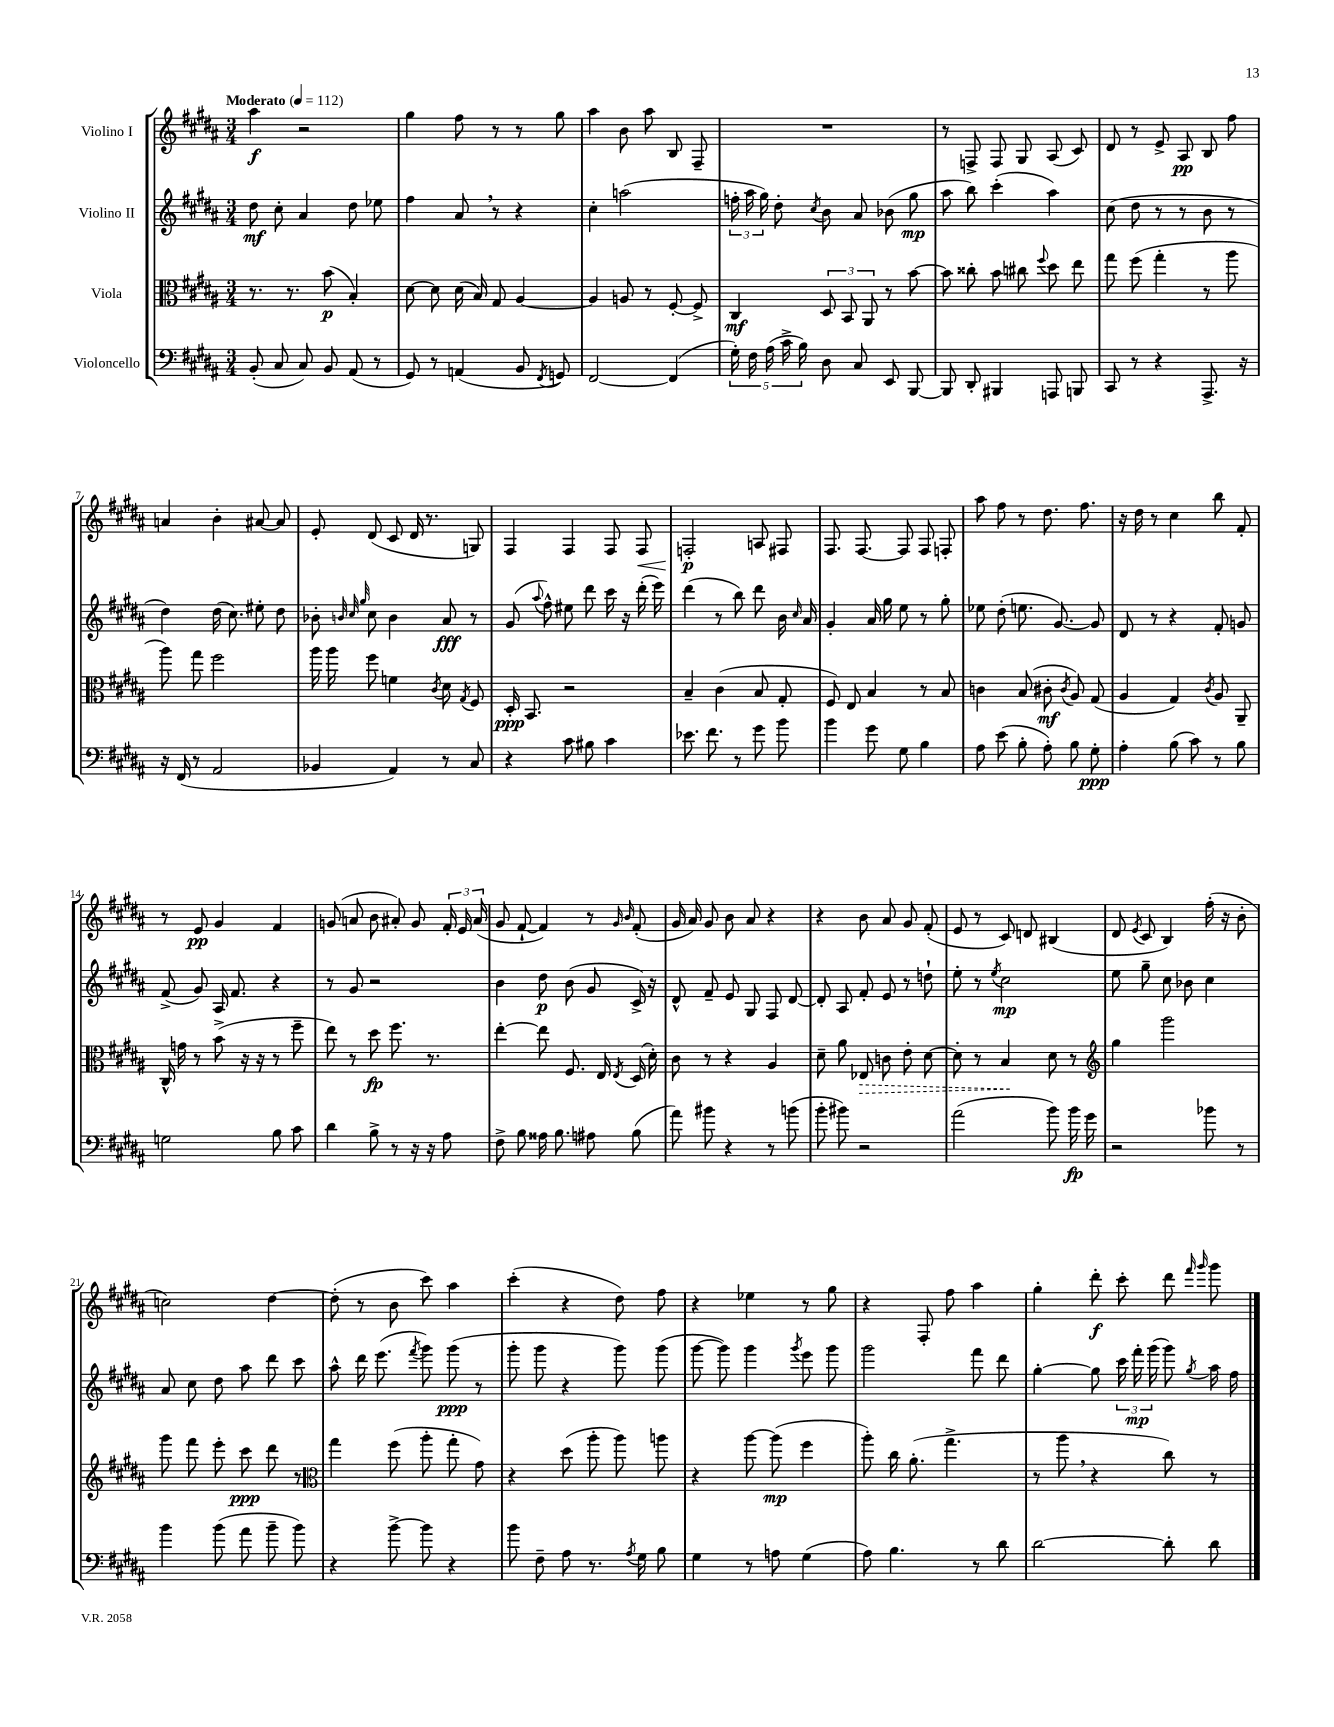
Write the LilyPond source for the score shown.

<<
\new StaffGroup <<
\new Staff = "s0" \with { instrumentName = "Violino I" } {
    \clef treble \key b \major \numericTimeSignature \time 3/4 \tempo "Moderato" 4 = 112
    \autoBeamOff ais''4\f r2 |
    gis''4 fis''8 r8 r8 gis''8 |
    ais''4 b'8 ais''8 b8 fis8-- |
    R2. |
    r8 f8-> f8 gis8 ais8( cis'8) |
    dis'8 r8 e'8-> ais8\pp b8 fis''8 |
    a'4 b'4-. ais'8~ ais'8 |
    e'8-. dis'8( cis'8 dis'16 r8. g8) |
    fis4 fis4 fis8 fis8\< |
    f2-.\p\! a8 fis8 |
    fis8. fis8.~ fis8 fis8 f8-. |
    ais''8 fis''8 r8 dis''8. fis''8. |
    r16 dis''16 r8 cis''4 b''8 fis'8-. |
    r8 e'8\pp gis'4 fis'4 |
    g'8( a'8 b'8 ais'8-.) g'8 \tuplet 3/2 { fis'16-. e'16 ais'16( } |
    gis'8 fis'8~-! fis'4) r8 \grace { gis'16 b'16 } fis'8-.( |
    gis'16 ais'16) gis'8 b'8 ais'8 r4 |
    r4 b'8 ais'8 gis'8 fis'8-.( |
    e'8 r8 cis'8) d'8 bis4( |
    dis'8 \acciaccatura { e'8 } cis'8 b4) fis''16-.( r16 b'8-. |
    c''2) dis''4~ |
    dis''8-.( r8 b'8 cis'''8) ais''4 |
    cis'''4-.( r4 dis''8) fis''8 |
    r4 ees''4 r8 gis''8 |
    r4 fis8-. fis''8 ais''4 |
    gis''4-. dis'''8-.\f cis'''8-. dis'''8 \grace { fis'''16 gis'''16 } gis'''8 \bar "|." |
}
\new Staff = "s1" \with { instrumentName = "Violino II" } {
    \clef treble \key b \major \numericTimeSignature \time 3/4
    \autoBeamOff dis''8\mf cis''8-. ais'4 dis''8 ees''8 |
    fis''4 ais'8 \breathe r8 r4 |
    cis''4-. a''2( |
    \tuplet 3/2 { f''16-. ais''16 gis''16) } dis''8-. \acciaccatura { cis''8 } b'8 ais'8 bes'8( gis''8\mp |
    ais''8 b''8) cis'''4-.( ais''4) |
    cis''8( dis''8 r8 r8 b'8 r8 |
    dis''4) dis''16( cis''8.) eis''8-. dis''8 |
    bes'8-. \grace { b'32 cis''32 gis''32 } cis''8 b'4 ais'8\fff r8 |
    gis'8( \appoggiatura { ais''8 } fis''8-^) eis''8 dis'''8 cis'''16 r16 dis'''16-.( e'''16) |
    dis'''4( r8 b''8) dis'''8 b'16 \grace { cis''16 } ais'16 |
    gis'4-. ais'16 gis''16 e''8 r8 gis''8-. |
    ees''8 dis''8-.( e''8. gis'8.~) gis'8 |
    dis'8 r8 r4 fis'8-. g'8 |
    fis'8->( gis'8) ais16 fis'8. r4 |
    r8 gis'8 r2 |
    b'4 dis''8\p b'8( gis'8 cis'16->) r16 |
    dis'8-^ fis'8-- e'8 gis8 fis8 dis'8~ |
    dis'8-. ais8 fis'8-. e'8 r8 d''8-! |
    e''8-. r8 \acciaccatura { e''8 } cis''2\mp |
    e''8 gis''8-- cis''8 bes'8 cis''4 |
    ais'8 cis''8 dis''8 ais''8 dis'''8 cis'''8 |
    ais''8-^ dis'''16 e'''8.( \acciaccatura { fis'''8 } gis'''8) gis'''8\ppp( r8 |
    gis'''8-. gis'''8 r4 gis'''8) gis'''8( |
    gis'''8~ gis'''8) gis'''4 \acciaccatura { gis'''8 } e'''8 gis'''8 |
    gis'''2 fis'''8 dis'''8 |
    gis''4~-. gis''8 \tuplet 3/2 { cis'''16 fis'''16-.\mp gis'''16( } gis'''8) \acciaccatura { gis''8 } ais''16 fis''16 \bar "|." |
}
\new Staff = "s2" \with { instrumentName = "Viola" } {
    \clef alto \key b \major \numericTimeSignature \time 3/4
    \autoBeamOff r8. r8. b'8\p( b4-.) |
    dis'8~ dis'8 dis'16( b16) gis8 ais4~ |
    ais4 a8 r8 fis8~-. fis8-> |
    cis4\mf \tuplet 3/2 { dis8 b,8 ais,8 } r8 b'8~ |
    b'8 cisis''8-. b'8 cis''8 \appoggiatura { fis''8 } dis''8 e''8 |
    gis''8 fis''8( gis''4-. r8 ais''8 |
    ais''8) gis''8 fis''2 |
    ais''16 ais''16 fis''8 f'4 \acciaccatura { cis'8 } dis'8 \acciaccatura { gis8 } fis8 |
    dis16-.\ppp b,8. r2 |
    b4-- cis'4( b8 gis8-. |
    fis8) e8 b4 r8 b8 |
    c'4 b8( cis'8-.\mf \acciaccatura { cis'8 } ais8) gis8( |
    ais4 gis4) \acciaccatura { cis'8 } ais8 ais,8-- |
    cis16-^ g'16 r8 b'8->( r16 r16 r8 fis''8-- |
    e''8) r8 dis''8\fp fis''8. r8. |
    e''4~-. e''8 fis8. e16 \acciaccatura { e8 } dis16( dis'16-.) |
    cis'8 r8 r4 ais4 |
    dis'8-- ais'8 \once \override Hairpin.style = #'dashed-line ees8\> c'8 e'8-. dis'8~ |
    dis'8-. r8 b4\! dis'8 r8 |
    \clef treble gis''4 gis'''2 |
    gis'''8 fis'''8 e'''8-. cis'''8\ppp dis'''8 r8 |
    \clef alto gis''4 fis''8( ais''8-. gis''8-. gis'8) |
    r4 dis''8( ais''8-. ais''8) a''8 |
    r4 ais''8~ ais''8\mp( fis''4 |
    ais''8-.) cis''16 ais'8.-.( gis''4.-> |
    r8 ais''8 \breathe r4 cis''8) r8 \bar "|." |
}
\new Staff = "s3" \with { instrumentName = "Violoncello" } {
    \clef bass \key b \major \numericTimeSignature \time 3/4
    \autoBeamOff b,8-.( cis8 cis8) b,8 ais,8( r8 |
    gis,8) r8 a,4( b,8 \acciaccatura { fis,8 } g,8) |
    fis,2~ fis,4( |
    \tuplet 5/4 { gis16-.) fis16 ais16( cis'16-> b16) } dis8 cis8 e,8 b,,8~ |
    b,,8 dis,8-. bis,,4 a,,8 b,,8 |
    cis,8 r8 r4 ais,,8.-> r16 |
    r16 fis,16( r8 ais,2 |
    bes,4 ais,4) r8 cis8 |
    r4 cis'8 bis8 cis'4 |
    ees'8. fis'8. r8 gis'8 b'8 |
    b'4 gis'8 gis8 b4 |
    ais8 e'8( b8-. ais8-.) b8 gis8-.\ppp |
    ais4-. b8( cis'8) r8 b8 |
    g2 b8 cis'8 |
    dis'4 b8-> r8 r16 r16 ais8 |
    fis8-> b8 aisis16 b8. ais8 b8( |
    ais'8) bis'8 r4 r8 b'8( |
    b'8-. bis'8) r2 |
    ais'2( b'8) b'16\fp gis'16 |
    r2 bes'8 r8 |
    b'4 b'8( ais'8 b'8-- b'8) |
    r4 b'8~-> b'8 r4 |
    b'8 fis8-- ais8 r8. \acciaccatura { ais8 } gis16 b8 |
    gis4 r8 a8 gis4( |
    ais8) b4. r8 dis'8 |
    dis'2~ dis'8-. dis'8 \bar "|." |
}
>>
>>
